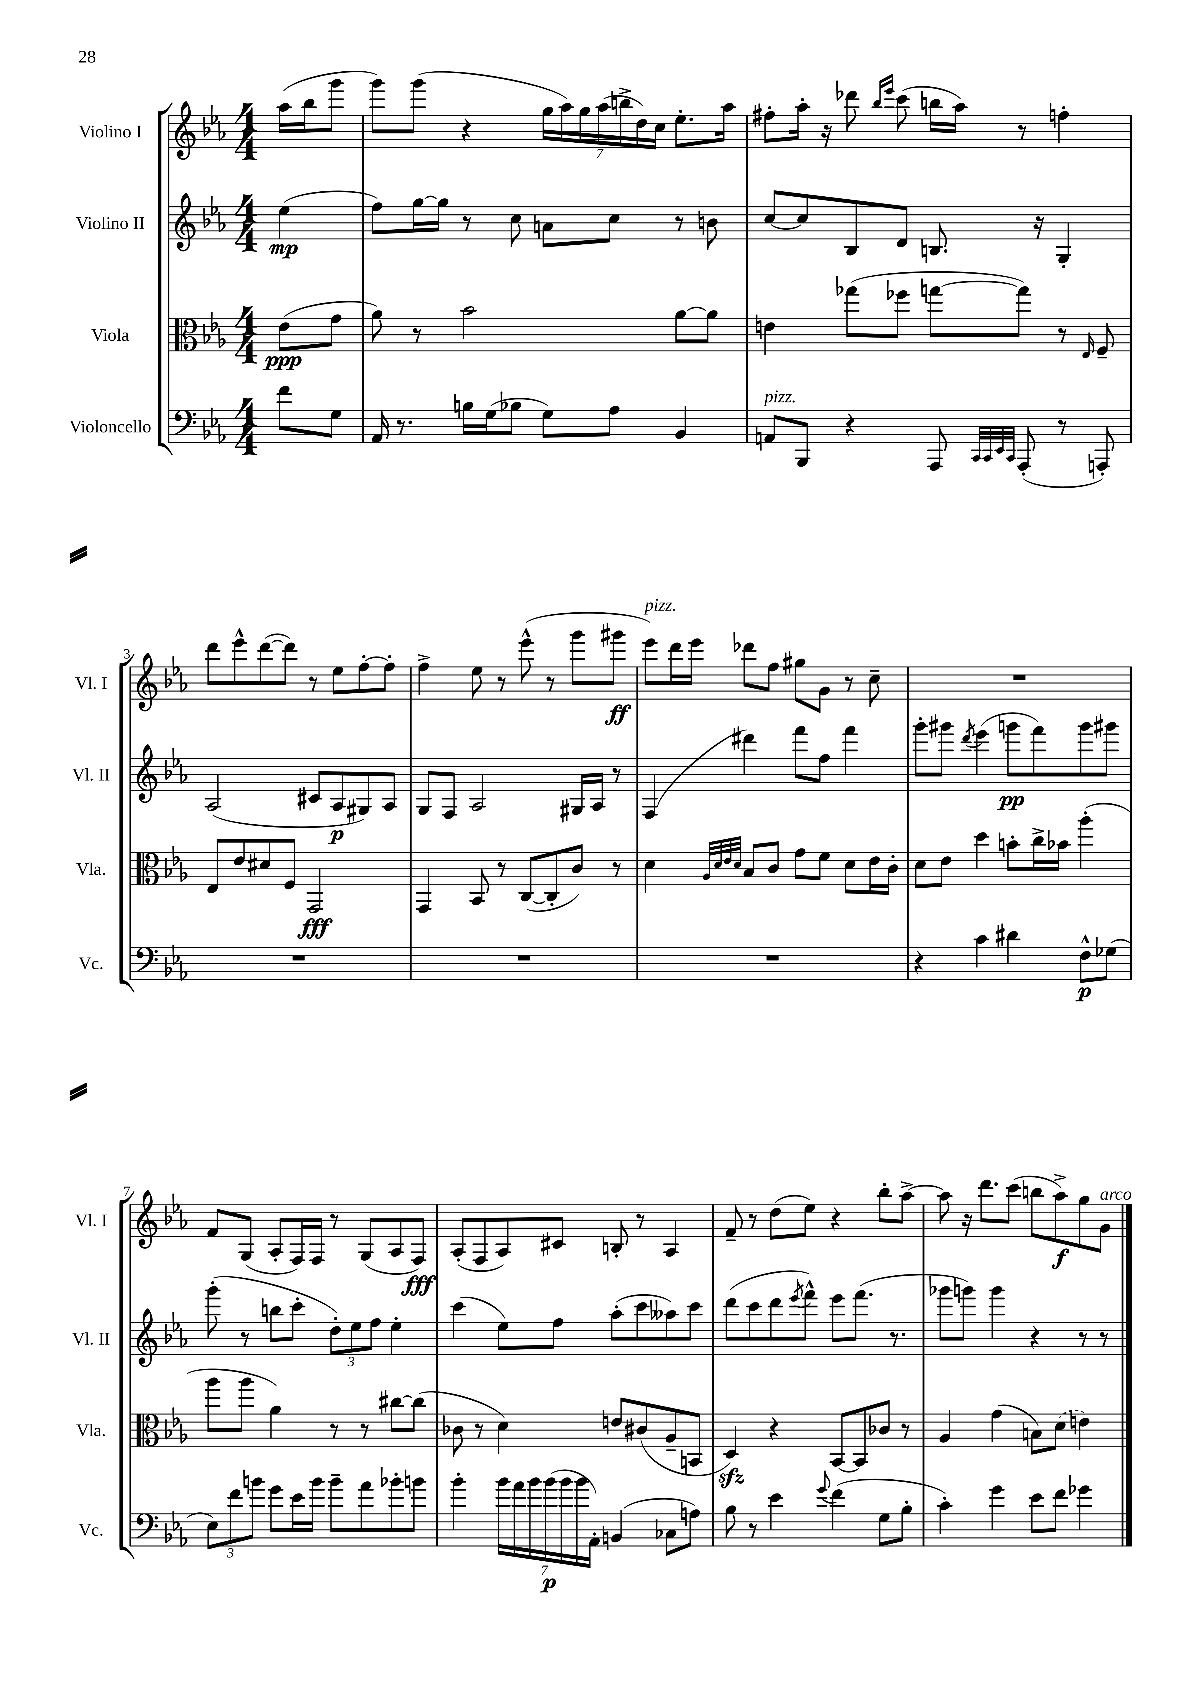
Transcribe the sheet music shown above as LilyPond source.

<<
\new StaffGroup <<
\new Staff = "s0" \with { instrumentName = "Violino I" shortInstrumentName = "Vl. I" } {
    \clef treble \key ees \major \numericTimeSignature \time 4/4 \partial 4
    aes''16( bes''16 g'''8 |
    g'''8) g'''8( r4 \tuplet 7/4 { g''16 aes''16) g''16 aes''16( b''16-> d''16) c''16 } ees''8.-. aes''16 |
    fis''8-. aes''16-. r16 des'''8 \grace { bes''16 ees'''16 } c'''8( b''16 aes''16) r8 f''4-. |
    d'''8 ees'''8-^ d'''8~( d'''8) r8 ees''8 f''8~-. f''8-. |
    f''4-> ees''8 r8 ees'''8-^( r8 g'''8 gis'''8\ff |
    ees'''8^\markup { \italic "pizz." }) d'''16 ees'''16 des'''8 f''8 gis''8 g'8 r8 c''8-- |
    R1 |
    f'8 g8( aes8-. f16) f16 r8 g8( aes8 f8\fff) |
    aes8-.( f8 aes8) cis'8 b8-. r8 aes4 |
    f'8-- r8 d''8( ees''8) r4 bes''8-. aes''8~-> |
    aes''8 r16 d'''8. c'''8( b''8 aes''8->\f) g''8 g'8^\markup { \italic "arco" } \bar "|." |
}
\new Staff = "s1" \with { instrumentName = "Violino II" shortInstrumentName = "Vl. II" } {
    \clef treble \key ees \major \numericTimeSignature \time 4/4 \partial 4
    ees''4\mp( |
    f''8) g''16~ g''16 r8 c''8 a'8 c''8 r8 b'8 |
    c''8~ c''8 bes8 d'8 b8. r16 g4-. |
    aes2( cis'8 aes8\p gis8) aes8 |
    g8 f8 aes2 gis16 aes16 r8 |
    f4( dis'''4) f'''8 f''8 f'''4 |
    g'''8-. gis'''8 \acciaccatura { d'''8 } ees'''4( g'''8\pp f'''8) g'''8 gis'''8 |
    g'''8-.( r8 b''8 c'''8-. \tuplet 3/2 { d''8-.) ees''8 f''8 } ees''4-. |
    c'''4( ees''8) f''8 aes''8-.( c'''8 aeses''8) c'''8 |
    d'''8( c'''8 d'''8 \acciaccatura { ees'''8 } f'''8-^) ees'''8 f'''8.( r8. |
    ges'''8 g'''8) g'''4 r4 r8 r8 \bar "|." |
}
\new Staff = "s2" \with { instrumentName = "Viola" shortInstrumentName = "Vla." } {
    \clef alto \key ees \major \numericTimeSignature \time 4/4 \partial 4
    ees'8\ppp( g'8 |
    aes'8) r8 bes'2 aes'8~ aes'8 |
    e'4 ges''8( fes''8 g''8~ g''8) r8 \grace { ees16 } f8-- |
    ees8 ees'8 dis'8 f8 g,2\fff |
    g,4 bes,8 r8 c8~( c8-. c'8) r8 |
    d'4 \grace { aes32 d'32 ees'32 d'32 } bes8 c'8 g'8 f'8 d'8 ees'16 c'16-. |
    d'8 ees'8 d''4 b'8-. c''16-> bes'16 aes''4-.( |
    aes''8 aes''8 aes'4) r8 r8 cis''8~ cis''8( |
    ces'8 r8 d'4) e'8 cis'8( aes8-- b,8 |
    d4\sfz) r4 bes,8~ bes,8 ces'8 r8 |
    aes4 g'4( b8) \once \slurDashed d'8( e'4) \bar "|." |
}
\new Staff = "s3" \with { instrumentName = "Violoncello" shortInstrumentName = "Vc." } {
    \clef bass \key ees \major \numericTimeSignature \time 4/4 \partial 4
    f'8 g8 |
    aes,16 r8. b16 g16( bes8 g8) aes8 bes,4 |
    a,8^\markup { \italic "pizz." } bes,,8 r4 aes,,8 \grace { c,32 c,32 ees,32 c,32 } aes,,8-.( r8 a,,8-.) |
    R1 |
    R1 |
    R1 |
    r4 c'4 dis'4 f8-^\p ges8( |
    \tuplet 3/2 { ees8) f'8 b'8 } g'8 ees'16 b'16 b'8-- aes'8 bes'8-. b'8 |
    bes'4-. \tuplet 7/4 { bes'16 aes'16 bes'16 bes'16\p( bes'16 bes'16 aes,16-.) } b,4( ces8 a8) |
    bes8 r8 ees'4 \appoggiatura { g'8 } f'4( g8 bes8-. |
    c'4-.) g'4 ees'8 f'8 ges'4 \bar "|." |
}
>>
>>
